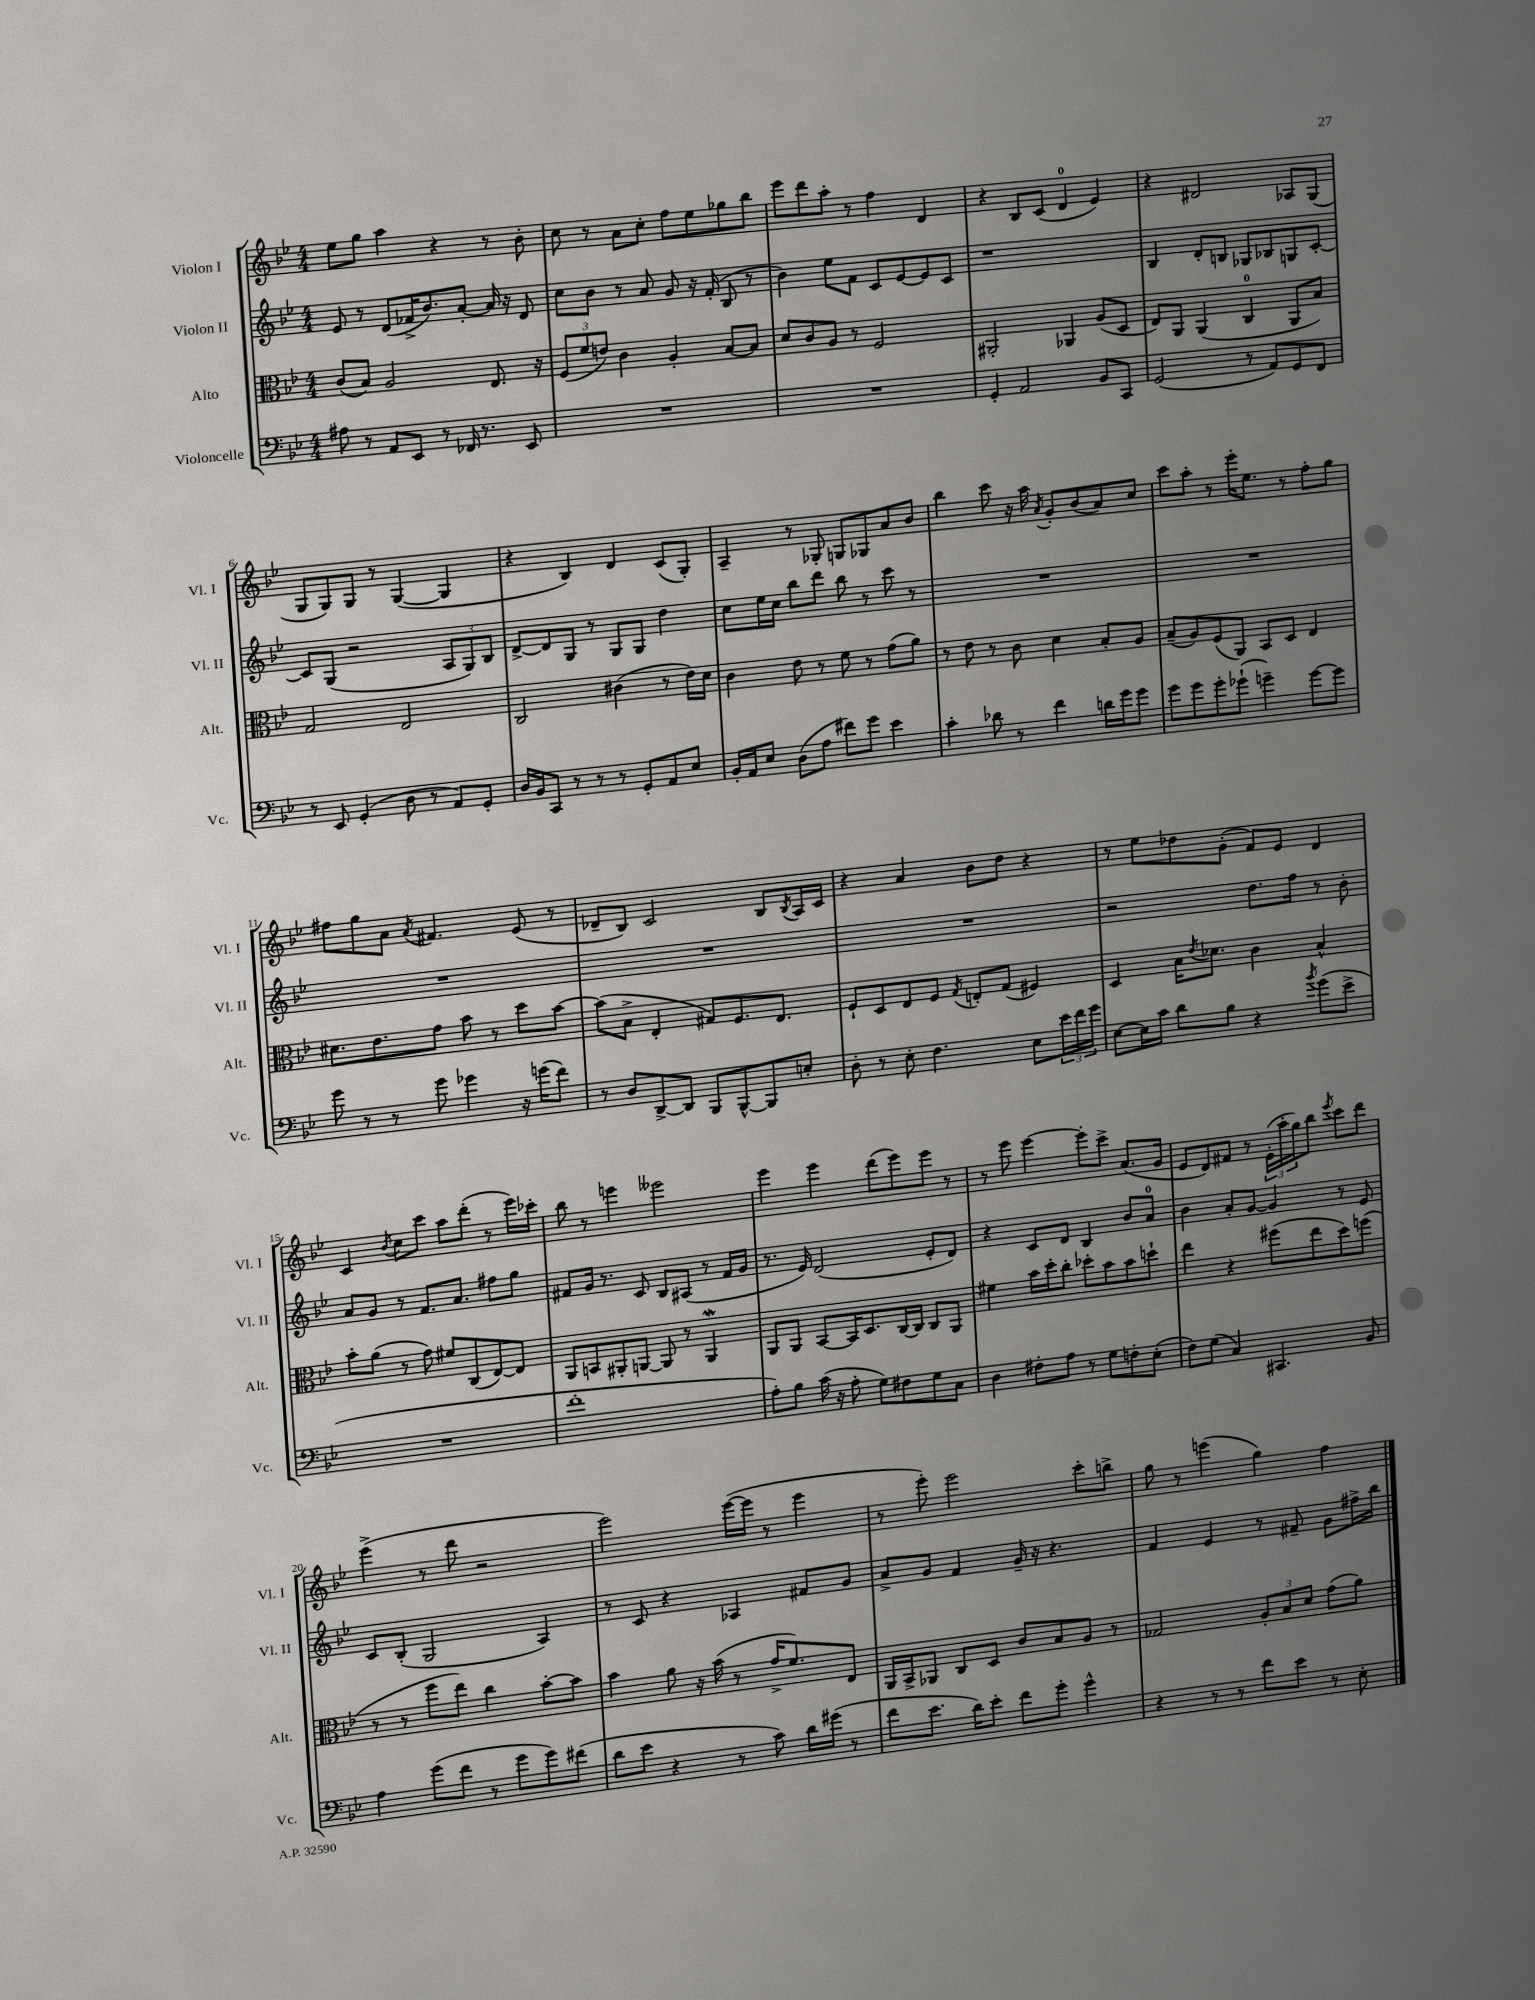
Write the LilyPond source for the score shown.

<<
\new StaffGroup <<
\new Staff = "s0" \with { instrumentName = "Violon I" shortInstrumentName = "Vl. I" } {
    \clef treble \key bes \major \numericTimeSignature \time 4/4
    ees''8 g''8 a''4 r4 r8 bes'8-. |
    c''8 r8 a'8 c''8-. f''8 ees''8 ges''8 bes''8 |
    ees'''8 d'''8 a''8-. r8 f''4 d'4 |
    r4 bes8 c'8( d'4-0 ees'4) |
    r4 dis'2 aes8 g8( |
    g8 g8) g8 r8 g4~( g4 |
    r4 bes4) d'4 c'8( g8-.) |
    a4-- r8 ges8-. g8 ges8 a'8 bes'8 |
    bes''4 c'''8 r16 a''16 \acciaccatura { a'8 } g'8-. bes'8( a'8) c''8 |
    c'''8 a''8-. r8 ees'''16-. ees''8. r8 f''8-. g''8 |
    fis''8 g''8 a'8 \acciaccatura { a'8 } fis'4. ees'8( r8 |
    des'8-- bes8) c'2 bes8 \acciaccatura { bes8 } a16 c'16 |
    r4 a'4 bes'8 d''8 r4 |
    r8 ees''8 des''8 g'8-.( f'8) ees'8 d'4 |
    c'4 \acciaccatura { bes'8 } c''8 c'''8 a''8 d'''8-.( r8 ees'''16) ces'''16-. |
    bes''8 r8 e'''4 eeses'''2 |
    ees'''4 ees'''4 d'''8( ees'''8) ees'''8 r8 |
    r8 ees'''8 ees'''4~ ees'''8-. c'''8-> a'8.( g'16 |
    ees'8 d'8) fis'8 r8 \tuplet 3/2 { ees'16-.( a''16-. g''16) } bes''8 \acciaccatura { ees'''8 } c'''8 d'''8 |
    ees'''4->( r8 d'''8 r2 |
    ees'''2) ees'''16~( ees'''16 r8 ees'''4 |
    r8 ees'''8-.) ees'''2 c'''8-. b''8-> |
    g''8 r8 e'''4( g''4) f''4 \bar "|." |
}
\new Staff = "s1" \with { instrumentName = "Violon II" shortInstrumentName = "Vl. II" } {
    \clef treble \key bes \major \numericTimeSignature \time 4/4
    ees'8 r8 d'8( fes'16-> bes'8.) a'8~-. a'16 r16 d'8 |
    c''8 bes'8 r8 a'8 g'8 r16 f'16-.( bes8 r8 |
    bes'4) ees''8 f'8 c'8 ees'8~ ees'8 c'8 |
    r1 |
    bes4 d'8-. b8 ges8 bes8 g8 c'8~-. |
    c'8 g8( r2 \tuplet 3/2 { a8 g8) bes8 } |
    d'8~-> d'8 g8 r8 g8 g8 d''4 |
    c''8 ees''16 c''16 bes''8 d'''8 bes''8 r8 c'''8 r8 |
    R1 |
    R1 |
    R1 |
    R1 |
    R1 |
    r2 d''8. f''16 r8 bes'8-. |
    a'8 g'8 r8 f'8. a'8. fis''8 g''8 |
    fis'8 g'16 r8. c'8 bes8 ais8( r8 fis'16 g'16 |
    r8. ees'16) d'2( ees'8-. d'8) |
    r4 c'8 d'8 bes4 bes'8 a'8-0 |
    bes'4 a'8-. g'8~ g'4 r8 ees'8 |
    c'8 bes8-.( g2 a4) |
    r8 c'8 r4 aes4 fis'8 g'8 |
    a'8-> g'8 f'4 g'16-- r16 r4. |
    f'4 ees'4 r8 fis'8-- g'8 fis''16-> bes''16 \bar "|." |
}
\new Staff = "s2" \with { instrumentName = "Alto" shortInstrumentName = "Alt." } {
    \clef alto \key bes \major \numericTimeSignature \time 4/4
    c'8( bes8) a2 ees8. r16 |
    \tuplet 3/2 { f8( f'8 e'8) } c'4 a4-. bes8~ bes8 |
    d'8 c'8 a8 r8 f2 |
    ais,2-. aes,4 a8( d8 |
    ees8) a,8 a,4( c4-0 a,8 bes8) |
    g2 ees2 |
    c2 cis'4( r8 ees'16) d'16 |
    c'4 ees'8 r8 f'8 r8 g'8( a'8) |
    r8 ees'8 r8 c'8 d'4 bes8-. a8 |
    bes8--( a8) f8( a,8) bes,8 d8 ees4 |
    dis'8. ees'8. g'8 bes'8 r8 d''8 bes'8~ |
    bes'8( bes8-> ees4-. gis8) f8. ees8. |
    f8-! d8 ees8 f8 \acciaccatura { g8 } e8-. g8( fis4) |
    d4 bes16 \acciaccatura { ees'8 } des'8. c'4 bes4-^ |
    bes'8-. a'8( r8 g'8) fis'8 c8( ees8~) ees8 |
    a,8 b,8 ais,8-. a,8~ a,8 r8 a,4\mordent |
    a,8 a,8 bes,8~ bes,16 d8. c16~ c16 c8 a,8 |
    fis'4 bes'16 d''16-. c''8-. des''8-. bes'8 bes'8 d''8-! |
    ees''4 r4 fis''8( ees''8 d''8) f''8( |
    r8 r8 f''8 ees''8) c''4 bes'8~-. bes'8 |
    bes'4 a'8 r16 bes'16( r8 g'16-> f'8.) ees8 |
    a,16 bes,16-> aes,8 c8 d8 c'8 bes8 a8 r8 |
    ges2 \tuplet 3/2 { a8-. bes8 d'8 } g'8( a'8) \bar "|." |
}
\new Staff = "s3" \with { instrumentName = "Violoncelle" shortInstrumentName = "Vc." } {
    \clef bass \key bes \major \numericTimeSignature \time 4/4
    ais8 r8 a,8 ees,8 r8 fes,16 r8. ees,8 |
    R1 |
    R1 |
    g,4-. a,2 bes,8 c,8 |
    g,2( r8 a,8) g,8 f,8 |
    r8 ees,8 g,4-.( d8 r8 a,8) g,8-. |
    d16 bes,16 c,8 r8 r8 r8 g,8-. a,8 ees8 |
    bes,16-. a,16 ees8 d8( a8 fis'8) g'8 ees'4 |
    c'4-. des'8 r8 f'4 d'16 g'16 g'8 |
    g'8 g'8 g'8-. ges'8-!( g'4--) g'8~ g'8 |
    g'8 r8 r8 g'8 ges'4 r16 g'16( f'8) |
    r8 d8 d,8~-> d,8 bes,,8 bes,,8~-^ bes,,8 e8-. |
    d8-. r8 ees8-. f4. ees8 \tuplet 3/2 { ees'16 f'16 g'16 } |
    ees8~ ees16 c'16 d'8 bes8 r4 \acciaccatura { bes'8 } g'8( ees'8-> |
    R1 |
    f'1-. |
    a8-.) bes8 c'16( r16 a8-. g8) fis8 g8 c8 |
    d4 fis8-. a8 r8 g8 f8-. ees8-.( |
    f8) g8( c4) cis,4. bes,8 |
    a4 g'8( f'8 r8 g'8 g'8) fis'8( |
    d'8 ees'8 r4 r8 c'8) d'16 gis'16( r8 |
    f'8 ees'8. d'16) ees'8-. f'8 g'8-. g'4-^ |
    r4 r8 r8 f'8 ees'8 r8 ees8-. \bar "|." |
}
>>
>>
